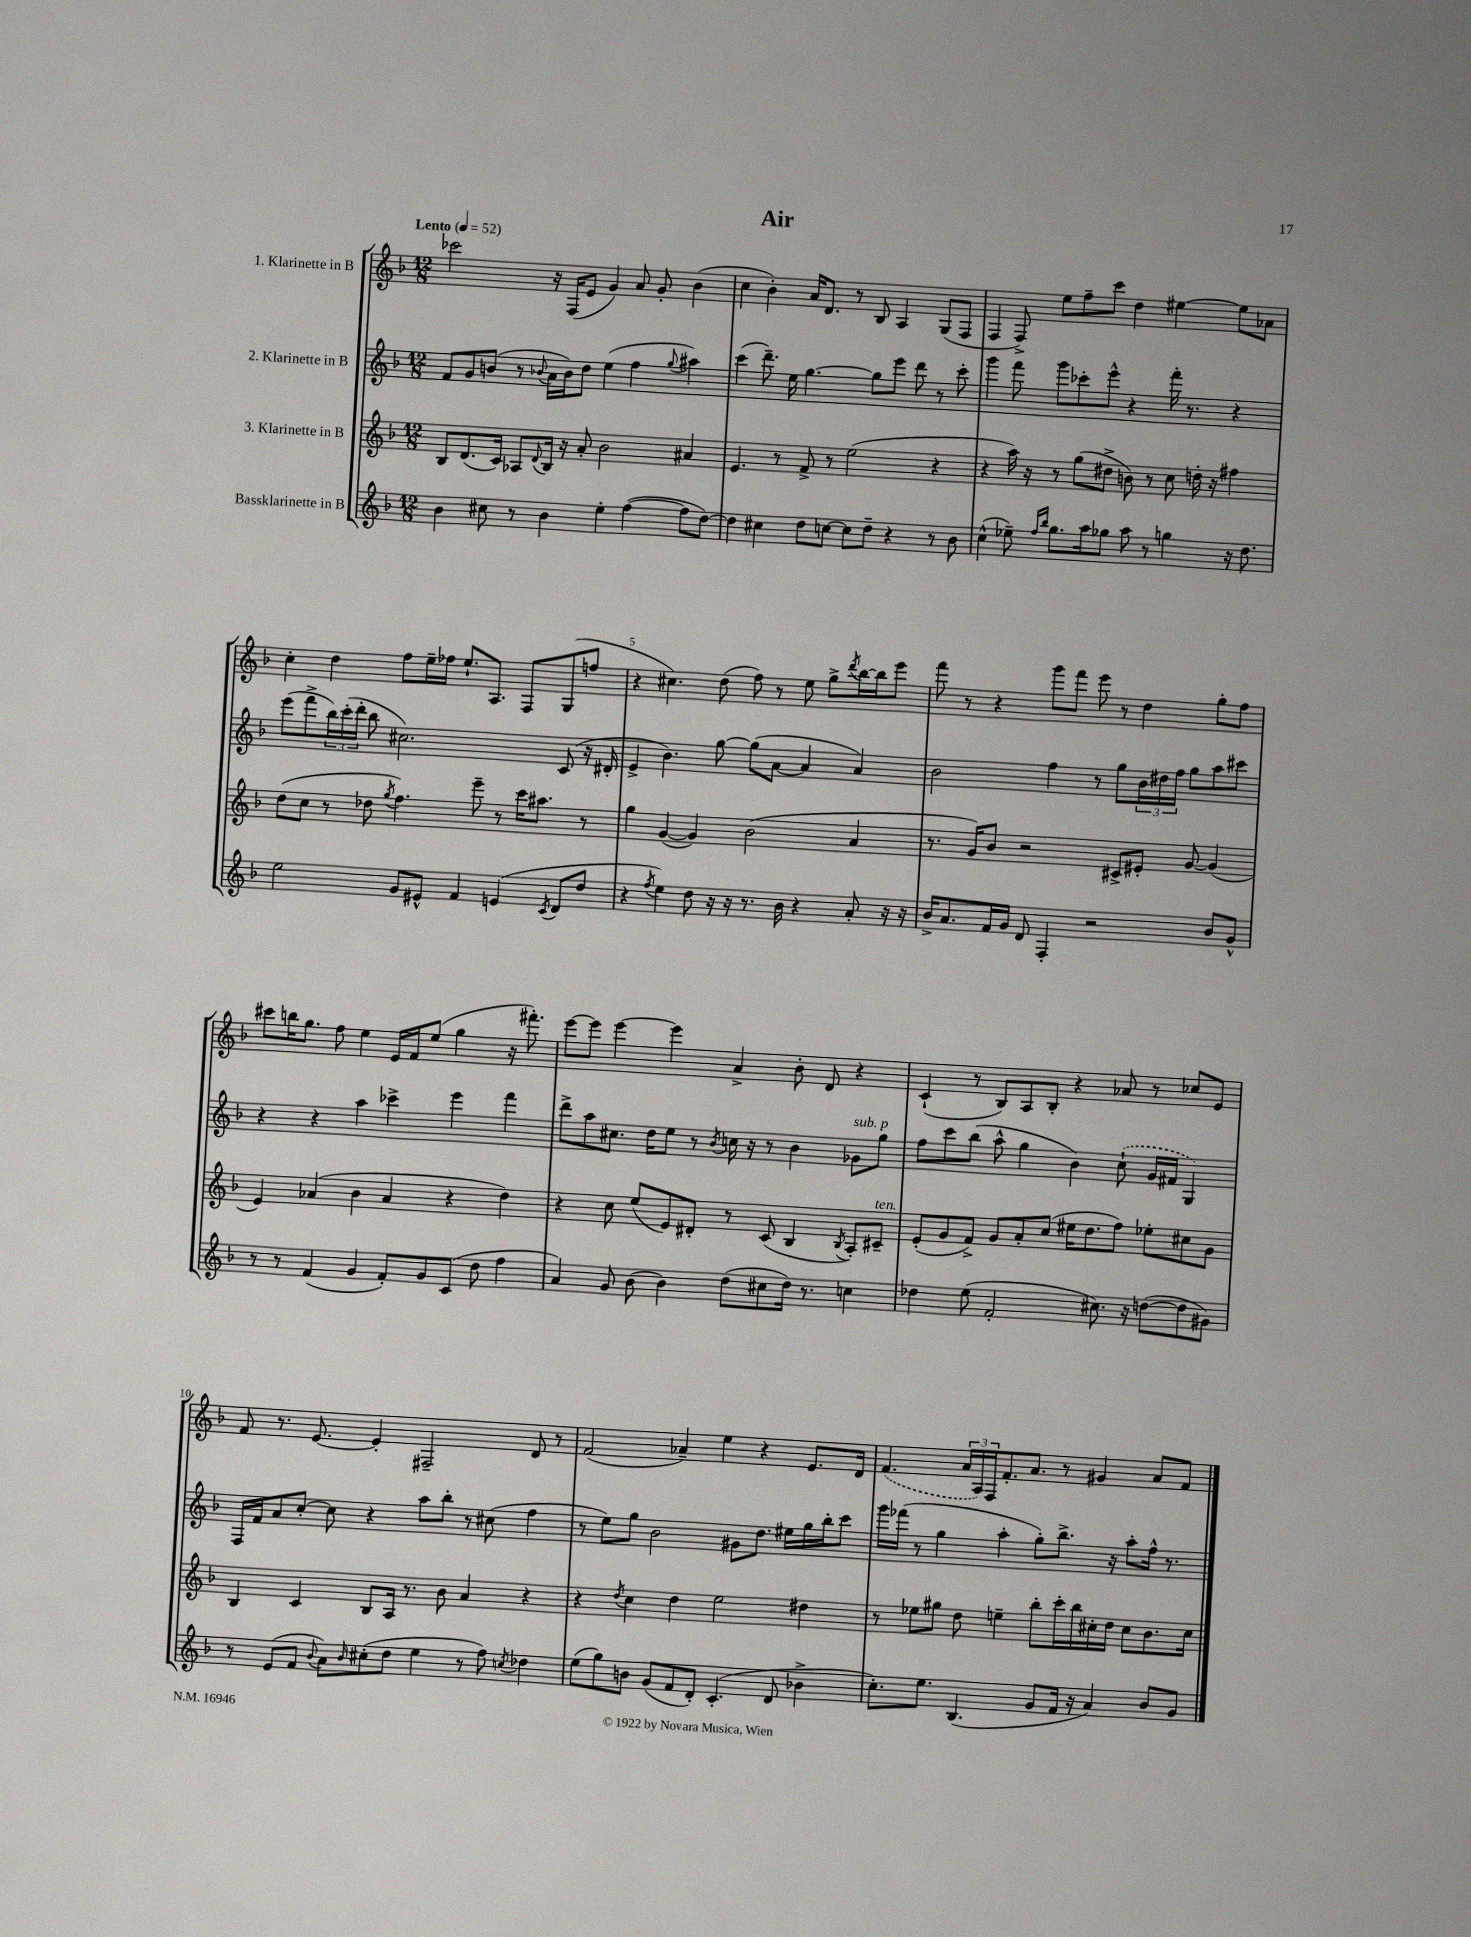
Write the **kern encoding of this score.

**kern	**kern	**kern	**kern
*part4	*part3	*part2	*part1
*staff4	*staff3	*staff2	*staff1
*I"Bassklarinette in B	*I"3. Klarinette in B	*I"2. Klarinette in B	*I"1. Klarinette in B
*clefG2	*clefG2	*clefG2	*clefG2
*k[b-]	*k[b-]	*k[b-]	*k[b-]
*M12/8	*M12/8	*M12/8	*M12/8
*MM52	*MM52	*MM52	*MM52
=1	=1	=1	=1
!	!	!	!LO:TX:a:B:t=Lento
4b-\	8B-/L	8f/L	2ccc-X\
.	(8.d/	8g/	.
8cc#X\	.	(8bn/J	.
.	16c/Jk)	.	.
8r	8A-X/L	8r	.
.	8qqd/	8qqb-X/	.
4b-\	16B-/Jk	16a\LL	16r
.	16r	16b-\J)	(16F/KL
.	8a'/	8dd\J	8e/J
4ee'\	2b-\	(4ee\	4g/)
([4ff\	.	4ff\	8a/
.	.	.	8g'/
.	.	8qqgg/	.
8ff\L]	4a#X/	4aa#X\)	(4b-\
[8dd\J)	.	.	.
=2	=2	=2	=2
4dd\]	4.e/	(4ccc\	4cc\
4cc#X\	.	8.ddd~\)	4b-'\)
.	8r	.	.
.	.	16ee\	.
8dd\L	8f^/	[4.gg\	16a/KL
.	.	.	8.d/J
[8ccn\J	8r	.	.
8cc\L]	(2ee\	.	8r
8dd~\J	.	8gg\L]	8B-/
4r	.	8eee\J	4A/
.	.	8ddd\	.
8r	4r	8r	(8G/L
8b-\	.	8ccc'\	8F/J
=3	=3	=3	=3
(4cc^^\	4r	4ggg\	4F/
8ee-X~\)	16aa\)	8fff\	8F^/)
.	16r	.	.
16qqff/LL	.	.	.
16qqbb-/JJ	.	.	.
8.gg\L	8r	8ggg\L	8ee\L
.	(8gg\L	8ccc-X'\	8ff~\
16aa\k	.	.	.
8gg-X\J	8dd#X^\J	8eee^^\J	8ccc\J
8aa\	8bn\)	4r	4dd\
8r	8r	.	.
4ggn\	8cc\	16fff'\	[4ee#X\
.	.	8.r	.
.	16ddn'\	.	.
.	16r	.	.
16r	4ff#X\	4r	8ee#\L]
8.dd\	.	.	.
.	.	.	8a-X\J
!!LO:LB:g=z
=4	=4	=4	=4
2ee\	(8dd\L	(8eee\L	4cc'\
.	8cc\J	8fff^\	.
.	8r	24bb-\L)	4dd\
.	.	(24ccc'\	.
.	.	24ddd'\JJ	.
.	8dd-X\	8bb-\	.
.	8qgg/	.	.
8g/L	4.ff\)	2.cc#X\)	8ff\L
8e#X^^/J	.	.	16ee~\L
.	.	.	16ff-X\JJ
4f/	.	.	8.ee`/L
.	8eee~\	.	.
.	.	.	8.A/J
(4en/	8r	.	.
.	16ccc\KL	.	8F/L
.	8.aa#X\J	.	.
8qc/	.	.	.
8d/L	.	(8c/	(8G/
8dd/J	8r	16r	8ffn/J
.	.	16d#X'/	.
=5	=5	=5	=5
4r	4gg\	4e^/	4r
8qff/	.	.	.
4ee\)	([4g/	4.b-\)	4.cc#X\)
8dd\	4g/])	.	.
16r	.	[8gg\	(8dd\
16r	.	.	.
8.r	(2b-\	(8gg\L]	8ff\)
.	.	[8a\J	8r
16b-\	.	.	.
4r	.	4a/]	8ee\
.	.	.	8gg^\L
.	.	.	8qddd/
8a'/	4a/	4a/)	[16bb-\L
.	.	.	16bb-\J]
16r	.	.	8eee\J
16r	.	.	.
=6	=6	=6	=6
16b-^/KL	8.r	2b-\	8fff\
8.a/	.	.	.
.	.	.	8r
.	16g/KL)	.	.
16f/L	8b-/J	.	4r
16g/JJ	.	.	.
8d/	2r	.	.
4F'/	.	4ff\	8ggg\L
.	.	.	8fff\J
2r	.	8r	8eee\
.	8c#X^/L	8gg\L	8r
.	8e#X'/J	24b-\L	4dd\
.	.	24dd#X\	.
.	.	24ff\JJ	.
.	[8g/	8gg\L	.
8b-/L	(4g/]	8aa\	8gg'\L
8g^^/J	.	8ccc#X\J	8ff\J
!!LO:LB:g=z
=7	=7	=7	=7
8r	4e/)	4r	8ccc#X\L
8r	.	.	16bbn\K
.	.	.	8.gg\J
(4f/	(4a-X/	4r	.
.	.	.	8ff\
4g/	4b-\	4aa\	4ee\
8f'/L)	4a-/	4ccc-X^\	16e/LL
.	.	.	16f/J
8g/	.	.	(8ee/J
(8c/J	4r	4eee\	4gg\
8dd\	.	.	.
4ff\	4dd\)	4fff\	16r
.	.	.	8.fff#X'\)
=8	=8	=8	=8
4a/)	4r	8ddd^\L	[8eee\L
.	.	8aa\	8eee\J]
8g/	8cc\	8.cc#X\J	[4eee\
(8b-\	(8ee/L	.	.
.	.	16dd\KL	.
4b-\)	8e/)	8ee\J	4eee\]
.	8d#X'/J	8r	.
.	.	8qb-/	.
(8dd\L	8r	16ccn\	4a^/
.	.	16r	.
8cc#X\	(8c/	8r	.
16dd\Jk)	4B-/	4b-\	8b-'\
8.r	.	.	.
.	.	.	8d/
.	8qB-/	.	.
!	!	!LO:TX:a:i:t=sub. p	!
4ccn\	8A'/L)	8g-X\L	4r
!	!LO:TX:a:i:t=ten.	!	!
.	8c#X~/J	8gg\J	.
=9	=9	=9	=9
4dd-X\	(8e'/L	8ff\L	(4c`/
.	8g/	8ccc\	.
(8ee\	8f^/J)	(8bb-\J	8r
2f'/	8g/L	8aa^^\	8B-/L)
.	8a'/	4gg\	8A/
.	(8cc/J	.	8B-'/J
.	16ee#X\KL	4b-\)	4r
.	8.dd\	.	.
8.cc#X\)	.	.	.
.	8ff\J)	(8cc`\	8a-X/
16r	.	.	.
([8ddn\L	8ee-X'\L	16g/LL	8r
.	.	16f#X/JJ	.
8dd\]	8cc#X\	4G/)	8cc-X/L
8g#X\J)	8g\J	.	8e/J
!!LO:LB:g=z
=10	=10	=10	=10
8r	4B-/	16F/LL	8f/
.	.	16f/J	.
(8e/L	.	8a/	8.r
8f/J	4c/	[8cc'/J	.
.	.	.	[8.e/
8qqb-/	.	.	.
8a\L)	.	8cc\]	.
16qqb-/	.	.	.
(8cc#X'\	8B-/L	4r	4e'/]
8dd\J	16A/Jk	.	.
.	8.r	.	.
4ee\	.	8aa\L	2F#X~/
.	8b-\	8bb-'\J	.
8r	4a/	8r	.
8ff\)	.	(8cc#X\	.
8qccn/	.	.	.
4dd-X\	4r	4ff\	8d/
.	.	.	8r
=11	=11	=11	=11
(8ee\L	4r	8r	(2f/
8gg\)	.	8ee\L)	.
.	8qdd/	.	.
8bn\J	4cc\	8gg\J	.
(8g/L	.	2b-\	.
8f/	4dd\	.	4a-X~/)
8d'/J)	.	.	.
(4.c'/	2ee\	.	4ee\
.	.	8g#X\L	.
.	.	8.dd\J	4r
8d/	.	.	.
.	.	16ee#X\LL	.
4b-X^\	4dd#X\	16gg\	8.e/L
.	.	16bb-'\J	.
.	.	8ccc\J	.
.	.	.	16d/Jk
=12	=12	=12	=12
8.cc'\L)	8r	16ggg\LL	(4.f/
.	.	(16fff-X\JJ	.
.	8ee-X\L	8r	.
8.ee\J	.	.	.
.	8gg#X\J	4gg\	.
(4.B-/	8dd\	.	24a/LL
.	.	.	24A/)
.	.	.	24F/J
.	4een~\	4aa'\	8.f'/
.	.	.	8.a/J
8g/L	8bb-'\L	8gg'\L)	.
16f/Jk	16ccc'\L	8.bb-^\J	8r
16r	16bb-\	.	.
4a/)	16cc#X'\	.	4g#X/
.	16dd\JJ	16r	.
.	8cc#\L	8aa'\L	.
8b-/L	8.b-\	16ff^^\Jk	8a/L
.	.	8.r	.
8g/J	.	.	8f/J
.	16cc#\Jk	.	.
==	==	==	==
*-	*-	*-	*-
